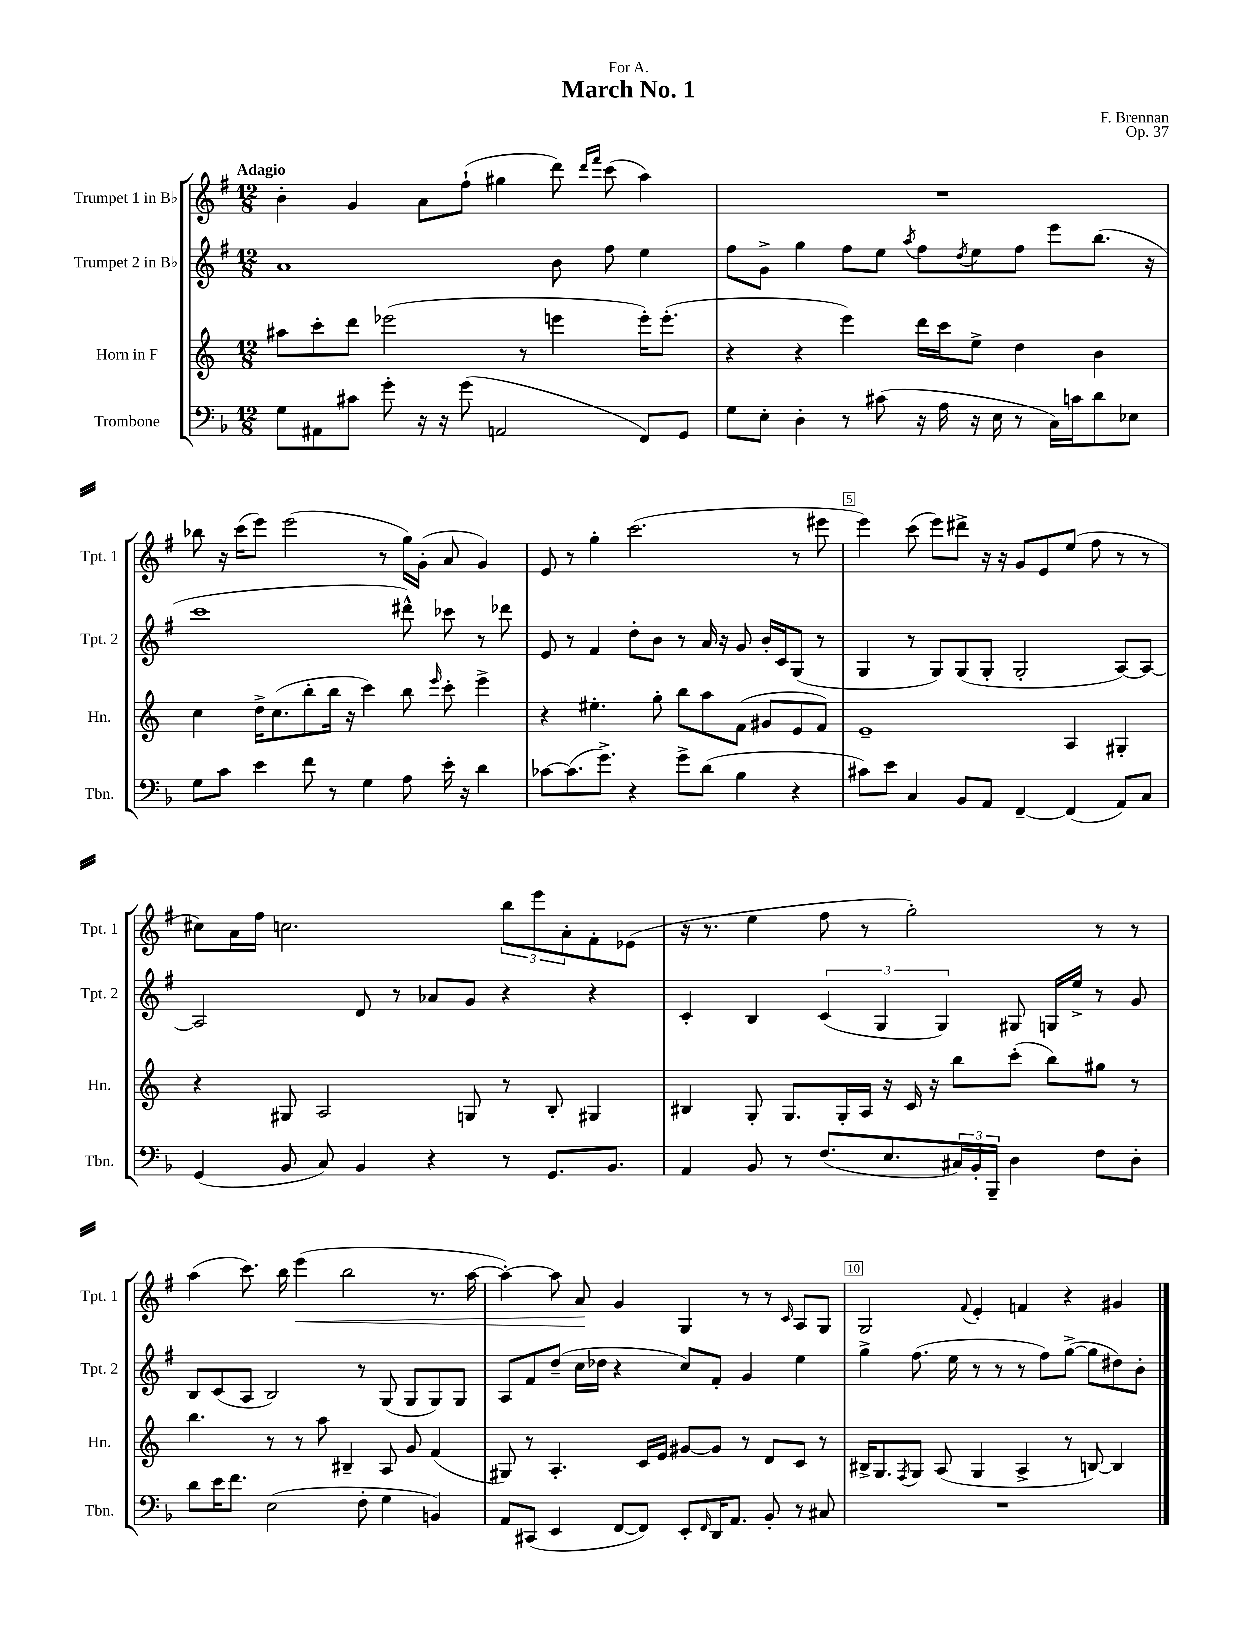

**kern	**kern	**kern	**kern	**dynam
*part4	*part3	*part2	*part1	*part1
*staff4	*staff3	*staff2	*staff1	*staff1
*I"Trombone	*I"Horn in F	*I"Trumpet 2 in B♭	*I"Trumpet 1 in B♭	*
*I'Tbn.	*I'Hn.	*I'Tpt. 2	*I'Tpt. 1	*
*clefF4	*clefG2	*clefG2	*clefG2	*
*k[b-]	*k[]	*k[f#]	*k[f#]	*
*M12/8	*M12/8	*M12/8	*M12/8	*
=1	=1	=1	=1	=1
!	!	!	!LO:TX:a:B:t=Adagio	!
8G\L	8aa#X\L	1a	4b'\	.
8AA#X\	8ccc'\	.	.	.
8c#X\J	8ddd\J	.	4g/	.
8g'\	(2eee-X\	.	.	.
16r	.	.	8a\L	.
16r	.	.	.	.
(8g\	.	.	(8ff#`\J	.
2AAn/	.	.	4gg#X\	.
.	8r	.	.	.
.	4eeen\	8b\	8ddd\)	.
.	.	.	16qqddd/LL	.
.	.	.	16qqfff#/JJ	.
.	.	8ff#\	(8ccc\	.
8FF/L)	16eee'\KL)	4ee\	4aa\)	.
.	(8.eee'\J	.	.	.
8GG/J	.	.	.	.
=2	=2	=2	=2	=2
8G\L	4r	8ff#\L	1.r	.
8E'\J	.	8g^\J	.	.
4D'\	4r	4gg\	.	.
8r	4eee\)	8ff#\L	.	.
(8c#X\	.	8ee\J	.	.
.	.	8qaa/	.	.
16r	16ddd\LL	8ff#\L	.	.
16A\	16ccc\J	.	.	.
.	.	8qdd/	.	.
16r	8ee^\J	8ee\	.	.
16E\	.	.	.	.
8r	4dd\	8ff#\J	.	.
16C\LL)	.	8eee\L	.	.
16cn\J	.	.	.	.
8d\	4b\	(8.bb\J	.	.
8E-X\J	.	.	.	.
.	.	16r	.	.
!!LO:LB:g=z
=3	=3	=3	=3	=3
8G\L	4cc\	1ccc	8bb-X\	.
8c\J	.	.	16r	.
.	.	.	(16ccc\KL	.
4e\	16dd^\KL	.	8eee\J)	.
.	(8.cc\	.	.	.
.	.	.	(2eee\	.
8f\	8bb'\	.	.	.
8r	16bb\Jk	.	.	.
.	16r	.	.	.
4G\	4ccc\)	.	.	.
.	.	.	8r	.
8A\	8bb\	8ddd#X^^\)	16gg\LL)	.
.	.	.	(16g'\JJ	.
.	16qqeee/	.	.	.
16e'\	8ccc'\	8ccc-X\	8a/	.
16r	.	.	.	.
4d\	4eee^\	8r	4g/)	.
.	.	8ddd-X\	.	.
=4	=4	=4	=4	=4
[8c-X\L	4r	8e/	8e/	.
(8.c-\]	.	8r	8r	.
.	4.ee#X'\	4f#/	4gg'\	.
8.g^\J)	.	.	.	.
4r	.	8dd'\L	(2.ccc\	.
.	8gg'\	8b\J	.	.
8g^\L	8bb\L	8r	.	.
(8d\J	8aa\	16a/	.	.
.	.	16r	.	.
4B-\	(8f\J	8g/	.	.
.	8g#X/L	16b'/LL	.	.
.	.	16c/J	.	.
4r	8e/	(8G/J	8r	.
.	8f/J)	8r	8eee#X\	.
=5	=5	=5	=5	=5
8c#X\L)	1e~	4G/	4eee\)	.
8e\J	.	.	.	.
4C/	.	8r	(8ccc\	.
.	.	8G/L)	8eee\L)	.
8BB-/L	.	(8G/	8ddd#X^\J	.
8AA/J	.	8G'/J	16r	.
.	.	.	16r	.
[4FF~/	.	2G'/	8g/L	.
.	.	.	8e/	.
(4FF/]	4A/	.	(8ee/J	.
.	.	.	8ff#\	.
8AA/L)	4G#X'/	[8A/L)	8r	.
8C/J	.	8A/J_	8r	.
!!LO:LB:g=z
=6	=6	=6	=6	=6
(4GG/	4r	2A/]	8cc#X\L)	.
.	.	.	16a\L	.
.	.	.	16ff#\JJ	.
8BB-/	8G#X/	.	2.ccn\	.
8C/)	2A/	.	.	.
4BB-/	.	8d/	.	.
.	.	8r	.	.
4r	.	8a-X/L	.	.
.	8Gn/	8g/J	.	.
8r	8r	4r	12bb\L	.
.	.	.	12eee\	.
8.GG/L	8B'/	.	.	.
.	.	.	12a'\	.
.	4G#X/	4r	8f#'\	.
8.BB-/J	.	.	.	.
.	.	.	(8e-X\J	.
=7	=7	=7	=7	=7
4AA/	4B#X/	4c'/	16r	.
.	.	.	8.r	.
8BB-/	8G'/	4B/	4ee\	.
8r	8.G/L	.	.	.
(8.F/L	.	(6c/	8ff#\	.
.	16G'/L	.	.	.
.	16A/JJ	.	8r	.
.	.	6G/	.	.
8.E/	16r	.	.	.
.	16c/	.	2gg'\)	.
.	16r	.	.	.
.	.	6G/)	.	.
24C#X/L)	8bb\L	.	.	.
24BB-'/	.	.	.	.
24BBB-~/JJ	.	.	.	.
4D\	(8ccc'\J	8G#X/	.	.
.	8bb\L)	16Gn/LL	.	.
.	.	16ee^/JJ	.	.
8F\L	8gg#X\J	8r	8r	.
8D'\J	8r	8g/	8r	.
!!LO:LB:g=z
=8	=8	=8	=8	=8
8d\L	4.bb\	8B/L	(4aa\	.
16e\K	.	(8c/	.	.
8.f\J	.	.	.	.
.	.	8A/J	8.ccc\)	.
(2E\	8r	2B/)	.	.
.	.	.	16bb\	.
!	!	!	!	!LO:HP:b
.	8r	.	(4eee\	<
.	8aa\	.	.	.
.	4B#X~/	.	2bb\	.
8F'\	.	8r	.	.
4G\	8A/	(8G/	.	.
.	8g/	8G/L	.	.
4BBn/)	(4f/	8G/)	8.r	.
.	.	8G/J	.	.
.	.	.	[16aa\	.
=9	=9	=9	=9	=9
8AA/L	8G#X/)	8A/L	4aa'\_)	.
(8CC#X/J	8r	8f#/	.	.
4EE/	4.A'/	(8dd~/J	8aa\]	.
.	.	16cc\LL	8a/	.
.	.	16dd-X\JJ	.	.
[8FF/L	.	4r	4g/	[
8FF/J])	16c/LL	.	.	.
.	16e/JJ	.	.	.
8EE'/L	[8g#X/L	8cc/L)	4G/	.
16qqFF/	.	.	.	.
16DD/K	8g#/J]	8f#'/J	.	.
8.AA/J	.	.	.	.
.	8r	4g/	8r	.
8BB-'/	8d/L	.	8r	.
.	.	.	16qqc/	.
8r	8c/J	4ee\	8A/L	.
8C#X/	8r	.	8G/J	.
=10	=10	=10	=10	=10
1.r	16B#X^/KL	4gg^\	2G/	.
.	8.G/	.	.	.
.	8qF/	.	.	.
.	8G/J	(8.ff#\	.	.
.	(8A/	.	.	.
.	.	16ee\	.	.
.	.	.	8qqf#/	.
.	4G/	8r	4e'/	.
.	.	8r	.	.
.	4A^/	8r	4fn/	.
.	.	8ff#\L)	.	.
.	8r	([8gg^\J	4r	.
.	[8Bn/)	8gg\L]	.	.
.	4B/]	8dd#X\)	4g#X/	.
.	.	8b'\J	.	.
==	==	==	==	==
*-	*-	*-	*-	*-
